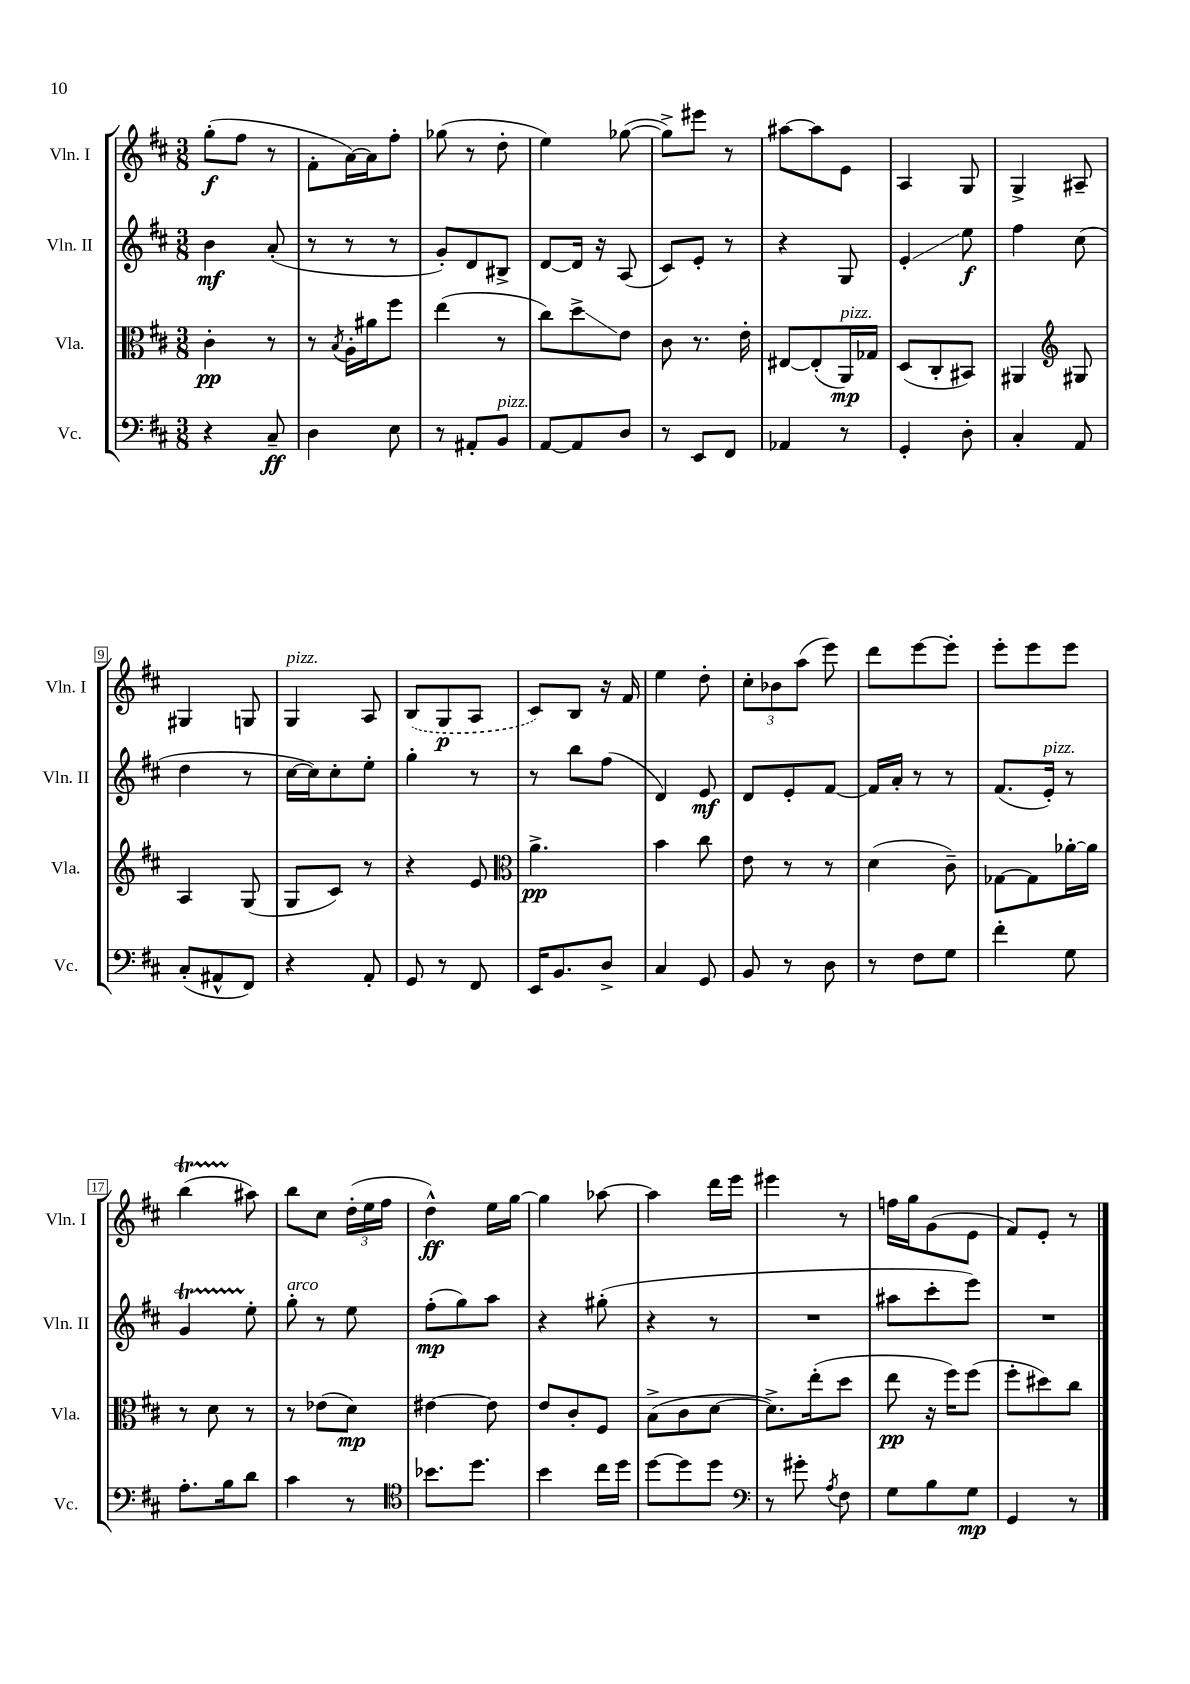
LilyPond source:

<<
\new StaffGroup <<
\new Staff = "s0" \with { instrumentName = "Vln. I" shortInstrumentName = "Vln. I" } {
    \clef treble \key d \major \numericTimeSignature \time 3/8
    \autoBeamOff g''8[-.\f( fis''8] r8 |
    fis'8[-. a'16~) a'16 fis''8]-. |
    ges''8( r8 d''8-. |
    e''4) ges''8~( |
    ges''8[->) eis'''8] r8 |
    ais''8[~ ais''8 e'8] |
    a4 g8 |
    g4-> ais8-- |
    gis4 g8 |
    g4^\markup { \italic "pizz." } a8 |
    \once \slurDashed b8[( g8\p a8] |
    cis'8[) b8] r16 fis'16 |
    e''4 d''8-. |
    \tuplet 3/2 { cis''8[-. bes'8 a''8]( } e'''8) |
    d'''8[ e'''8~ e'''8]-. |
    e'''8[-. e'''8 e'''8] |
    b''4\startTrillSpan( ais''8\stopTrillSpan) |
    b''8[ cis''8] \tuplet 3/2 { d''16[-.( e''16 fis''16] } |
    d''4-^\ff) e''16[ g''16]~ |
    g''4 aes''8~ |
    aes''4 d'''16[ e'''16] |
    eis'''4 r8 |
    f''16[ g''16 g'8( e'8] |
    fis'8[) e'8]-. r8 \bar "|." |
}
\new Staff = "s1" \with { instrumentName = "Vln. II" shortInstrumentName = "Vln. II" } {
    \clef treble \key d \major \numericTimeSignature \time 3/8
    \autoBeamOff b'4\mf a'8-.( |
    r8 r8 r8 |
    g'8[-.) d'8 bis8]-> |
    d'8[~ d'16] r16 a8( |
    cis'8[) e'8]-. r8 |
    r4 g8 |
    e'4-.\glissando e''8\f |
    fis''4 cis''8( |
    d''4 r8 |
    cis''16[~ cis''16) cis''8-. e''8]-. |
    g''4-. r8 |
    r8 b''8[ fis''8]( |
    d'4) e'8\mf |
    d'8[ e'8-. fis'8]~ |
    fis'16[ a'16]-. r8 r8 |
    fis'8.[( e'16]-.^\markup { \italic "pizz." }) r8 |
    g'4\startTrillSpan e''8-.\stopTrillSpan |
    g''8-.^\markup { \italic "arco" } r8 e''8 |
    fis''8[-.\mp( g''8) a''8] |
    r4 gis''8-.( |
    r4 r8 |
    R4. |
    ais''8[ cis'''8-. e'''8]) |
    R4. \bar "|." |
}
\new Staff = "s2" \with { instrumentName = "Vla." shortInstrumentName = "Vla." } {
    \clef alto \key d \major \numericTimeSignature \time 3/8
    \autoBeamOff cis'4-.\pp r8 |
    r8 \acciaccatura { b8 } a16[-. ais'16 fis''8] |
    e''4( r8 |
    cis''8[) d''8->\glissando e'8] |
    cis'8 r8. e'16-. |
    eis8[~ eis8-.( a,16\mp^\markup { \italic "pizz." }) ges16] |
    d8[( cis8-. bis,8]) |
    ais,4 \clef treble gis8 |
    a4 g8( |
    g8[ cis'8]) r8 |
    r4 e'8 |
    \clef alto a'4.->\pp |
    b'4 cis''8 |
    e'8 r8 r8 |
    d'4( cis'8--) |
    ges8[~ ges8 aes'16~-. aes'16] |
    r8 d'8 r8 |
    r8 ees'8[( d'8]\mp) |
    eis'4~ eis'8 |
    e'8[ cis'8-. fis8] |
    b8[->( cis'8 d'8]~ |
    d'8.[->) e''16-.( d''8] |
    e''8\pp r16 fis''16[) fis''8]( |
    fis''8[-. dis''8) cis''8] \bar "|." |
}
\new Staff = "s3" \with { instrumentName = "Vc." shortInstrumentName = "Vc." } {
    \clef bass \key d \major \numericTimeSignature \time 3/8
    \autoBeamOff r4 cis8--\ff |
    d4 e8 |
    r8 ais,8[-. b,8]^\markup { \italic "pizz." } |
    a,8[~ a,8 d8] |
    r8 e,8[ fis,8] |
    aes,4 r8 |
    g,4-. d8-. |
    cis4-. a,8 |
    cis8[-.( ais,8-^ fis,8]) |
    r4 a,8-. |
    g,8 r8 fis,8 |
    e,16[ b,8. d8]-> |
    cis4 g,8 |
    b,8 r8 d8 |
    r8 fis8[ g8] |
    fis'4-. g8 |
    a8.[-. b16 d'8] |
    cis'4 r8 |
    \clef tenor bes'8.[ d''8.] |
    b'4 cis''16[ d''16] |
    d''8[~ d''8 d''8] |
    \clef bass r8 gis'8-. \acciaccatura { a8 } fis8 |
    g8[ b8 g8]\mp |
    g,4 r8 \bar "|." |
}
>>
>>
\layout { \context { \Score \override BarNumber.stencil = #(make-stencil-boxer 0.1 0.3 ly:text-interface::print) } }
